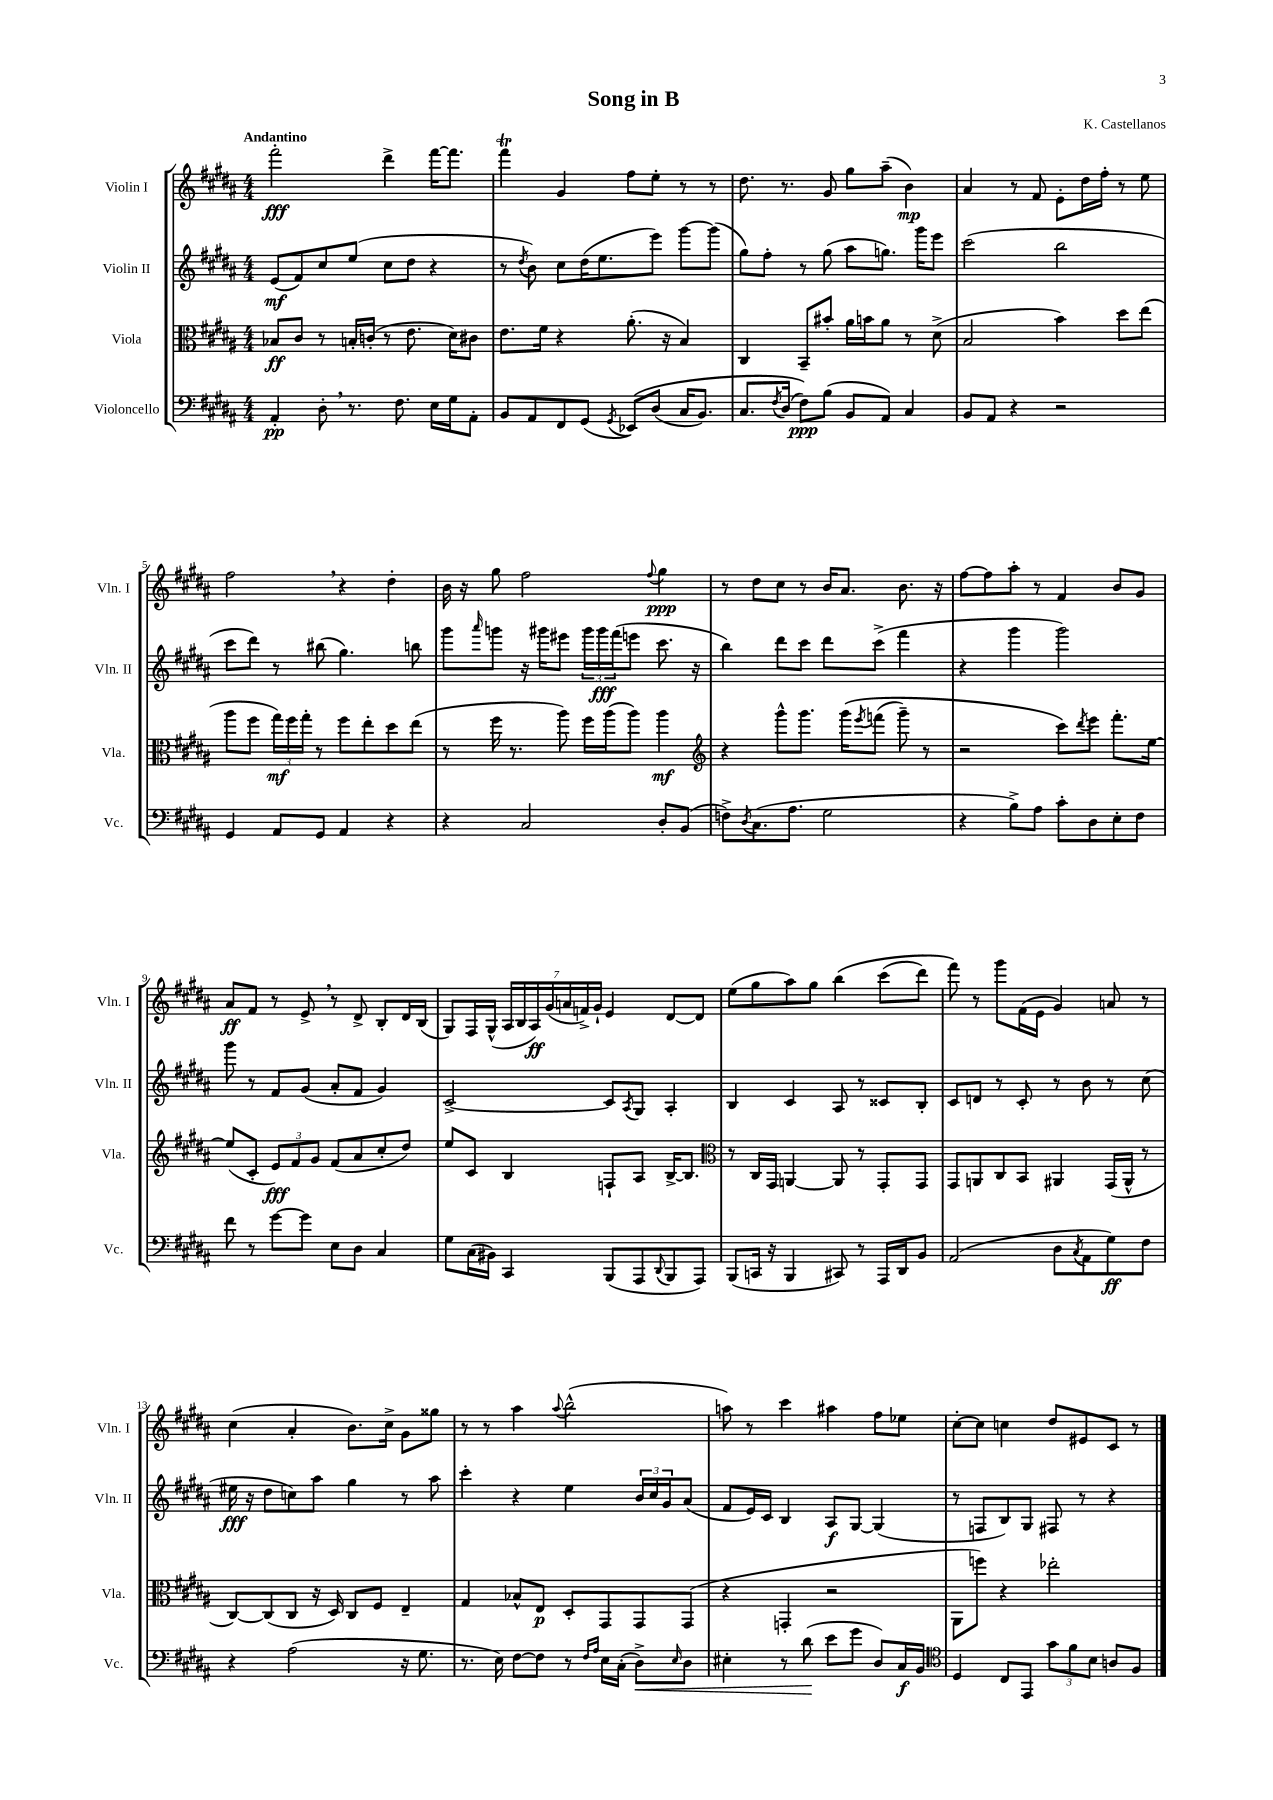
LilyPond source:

\header { title = "Song in B" composer = "K. Castellanos" }
<<
\new StaffGroup <<
\new Staff = "s0" \with { instrumentName = "Violin I" shortInstrumentName = "Vln. I" } {
    \clef treble \key b \major \numericTimeSignature \time 4/4 \tempo "Andantino"
    fis'''2-.\fff dis'''4-> fis'''16~ fis'''8. |
    fis'''4\trill gis'4 fis''8 e''8-. r8 r8 |
    dis''8. r8. gis'8 gis''8 ais''8--( b'4\mp) |
    ais'4 r8 fis'8 e'8-. dis''16 fis''16-. r8 e''8 |
    fis''2 \breathe r4 dis''4-. |
    b'16 r16 gis''8 fis''2 \appoggiatura { fis''8 } gis''4\ppp |
    r8 dis''8 cis''8 r8 b'16 ais'8. b'8. r16 |
    fis''8~ fis''8 ais''8-. r8 fis'4 b'8 gis'8 |
    ais'8\ff fis'8 r8 e'8-> \breathe r8 dis'8-> b8-. dis'16 b16( |
    gis8) fis16 gis16-^( \tuplet 7/4 { ais16 b16 ais16\ff) gis'16( a'16 f'16->) gis'16-! } e'4 dis'8~ dis'8 |
    e''8( gis''8 ais''8) gis''8 b''4\( cis'''8( dis'''8) |
    fis'''8\) r8 gis'''8 fis'16( e'16 gis'4) a'8 r8 |
    cis''4( ais'4-. b'8.) cis''16-> gis'8 gisis''8 |
    r8 r8 ais''4 \appoggiatura { ais''8 } b''2-^( |
    a''8) r8 cis'''4 ais''4 fis''8 ees''8 |
    cis''8~-. cis''8 c''4 dis''8 eis'8 cis'8 r8 \bar "|." |
}
\new Staff = "s1" \with { instrumentName = "Violin II" shortInstrumentName = "Vln. II" } {
    \clef treble \key b \major \numericTimeSignature \time 4/4
    e'8\mf( fis'8) cis''8 e''8( cis''8 dis''8 r4 |
    r8 \acciaccatura { dis''8 } b'8) cis''8 dis''16( e''8. e'''8) gis'''8~ gis'''8( |
    gis''8) fis''8-. r8 gis''8( ais''8 g''8.) gis'''16 e'''8 |
    cis'''2( b''2 |
    cis'''8 dis'''8) r8 bis''8( gis''4.) b''8 |
    gis'''8 \grace { ais'''16 } g'''8 r16 gis'''16 eis'''8 \tuplet 3/2 { gis'''16 gis'''16\fff fis'''16( } e'''8 cis'''8. r16 |
    b''4) dis'''8 cis'''8 dis'''8 cis'''8->( fis'''4 |
    r4 gis'''4 gis'''2) |
    gis'''8 r8 fis'8 gis'8( ais'8-. fis'8 gis'4) |
    cis'2~-> cis'8 \acciaccatura { ais8 } gis8 ais4-. |
    b4 cis'4 ais8 r8 cisis'8 b8-. |
    cis'8 d'8 r8 cis'8-. r8 b'8 r8 cis''8( |
    eis''16\fff r16 dis''8 c''8) ais''8 gis''4 r8 ais''8 |
    cis'''4-. r4 e''4 \tuplet 3/2 { b'16 cis''16 gis'16 } ais'8( |
    fis'8 e'16) cis'16 b4 ais8\f gis8~ gis4( |
    r8 f8 b8) gis8 fis8 r8 r4 \bar "|." |
}
\new Staff = "s2" \with { instrumentName = "Viola" shortInstrumentName = "Vla." } {
    \clef alto \key b \major \numericTimeSignature \time 4/4
    bes8\ff cis'8 r8 b16-. c'16-.( r8 e'8. dis'16) cis'8 |
    e'8. fis'16 r4 ais'8.-.( r16 b4) |
    cis4 b,8-- bis'8-. ais'16 b'16 ais'8 r8 dis'8->( |
    b2 b'4) dis''8 e''8( |
    ais''8 fis''8 \tuplet 3/2 { gis''16\mf) fis''16 gis''16-. } r8 fis''8 e''8-. dis''8 e''8( |
    r8 fis''16 r8. ais''8) fis''16 ais''16( ais''8) ais''4\mf |
    \clef treble r4 gis'''8-^ gis'''8. gis'''16\( \acciaccatura { e'''8 } f'''8( gis'''8--) r8 |
    r2 cis'''8\) \acciaccatura { dis'''8 } e'''8 fis'''8.-. e''16~ |
    e''8( cis'8-. \tuplet 3/2 { e'8\fff) fis'8 gis'8 } fis'8( ais'8 cis''8-. dis''8) |
    e''8 cis'8 b4 f8-! ais8 b16~-> b8. |
    \clef alto r8 cis16 gis,16 a,4~ a,8 r8 gis,8-. gis,8 |
    gis,8 a,8 cis8 b,8 ais,4 gis,16( ais,16-^ r8 |
    cis8~) cis8( cis8 r16 dis16) cis8 fis8 e4-- |
    gis4 bes8-^ e8\p dis8-. gis,8 gis,8 gis,8( |
    r4 g,4-. r2 |
    ais,8 f''8) r4 ees''2-. \bar "|." |
}
\new Staff = "s3" \with { instrumentName = "Violoncello" shortInstrumentName = "Vc." } {
    \clef bass \key b \major \numericTimeSignature \time 4/4
    ais,4-.\pp dis8-. \breathe r8. fis8. e16 gis16 ais,8-. |
    b,8 ais,8 fis,8 gis,8( \acciaccatura { gis,8 } ees,8)\( dis8( cis16 b,8.) |
    cis8. \acciaccatura { fis8 } dis16( fis8\ppp)\) b8( b,8 ais,8) cis4 |
    b,8 ais,8 r4 r2 |
    gis,4 ais,8 gis,8 ais,4 r4 |
    r4 cis2 dis8-. b,8( |
    f8->) \acciaccatura { dis8 } cis8.( ais8. gis2 |
    r4 b8->) ais8 cis'8-. dis8 e8-. fis8 |
    fis'8 r8 gis'8~ gis'8 e8 dis8 cis4 |
    gis8 cis16( bis,16) cis,4 b,,8( ais,,8 \appoggiatura { dis,8 } b,,8 ais,,8) |
    b,,8( c,16 r16 b,,4 cis,8) r8 ais,,16 dis,16 b,8 |
    ais,2( dis8 \acciaccatura { cis8 } ais,8 gis8\ff) fis8 |
    r4 ais2( r16 gis8. |
    r8. e16) fis8~ fis8 r8 \grace { fis16 ais16 } e16 cis16-.( dis8->\<) \grace { e16 } dis8 |
    eis4-. r8 dis'8\!( e'8 gis'8 dis8) cis16\f b,16 |
    \clef tenor dis4 cis8 e,8 \tuplet 3/2 { gis'8 fis'8 b8 } a8 fis8 \bar "|." |
}
>>
>>
